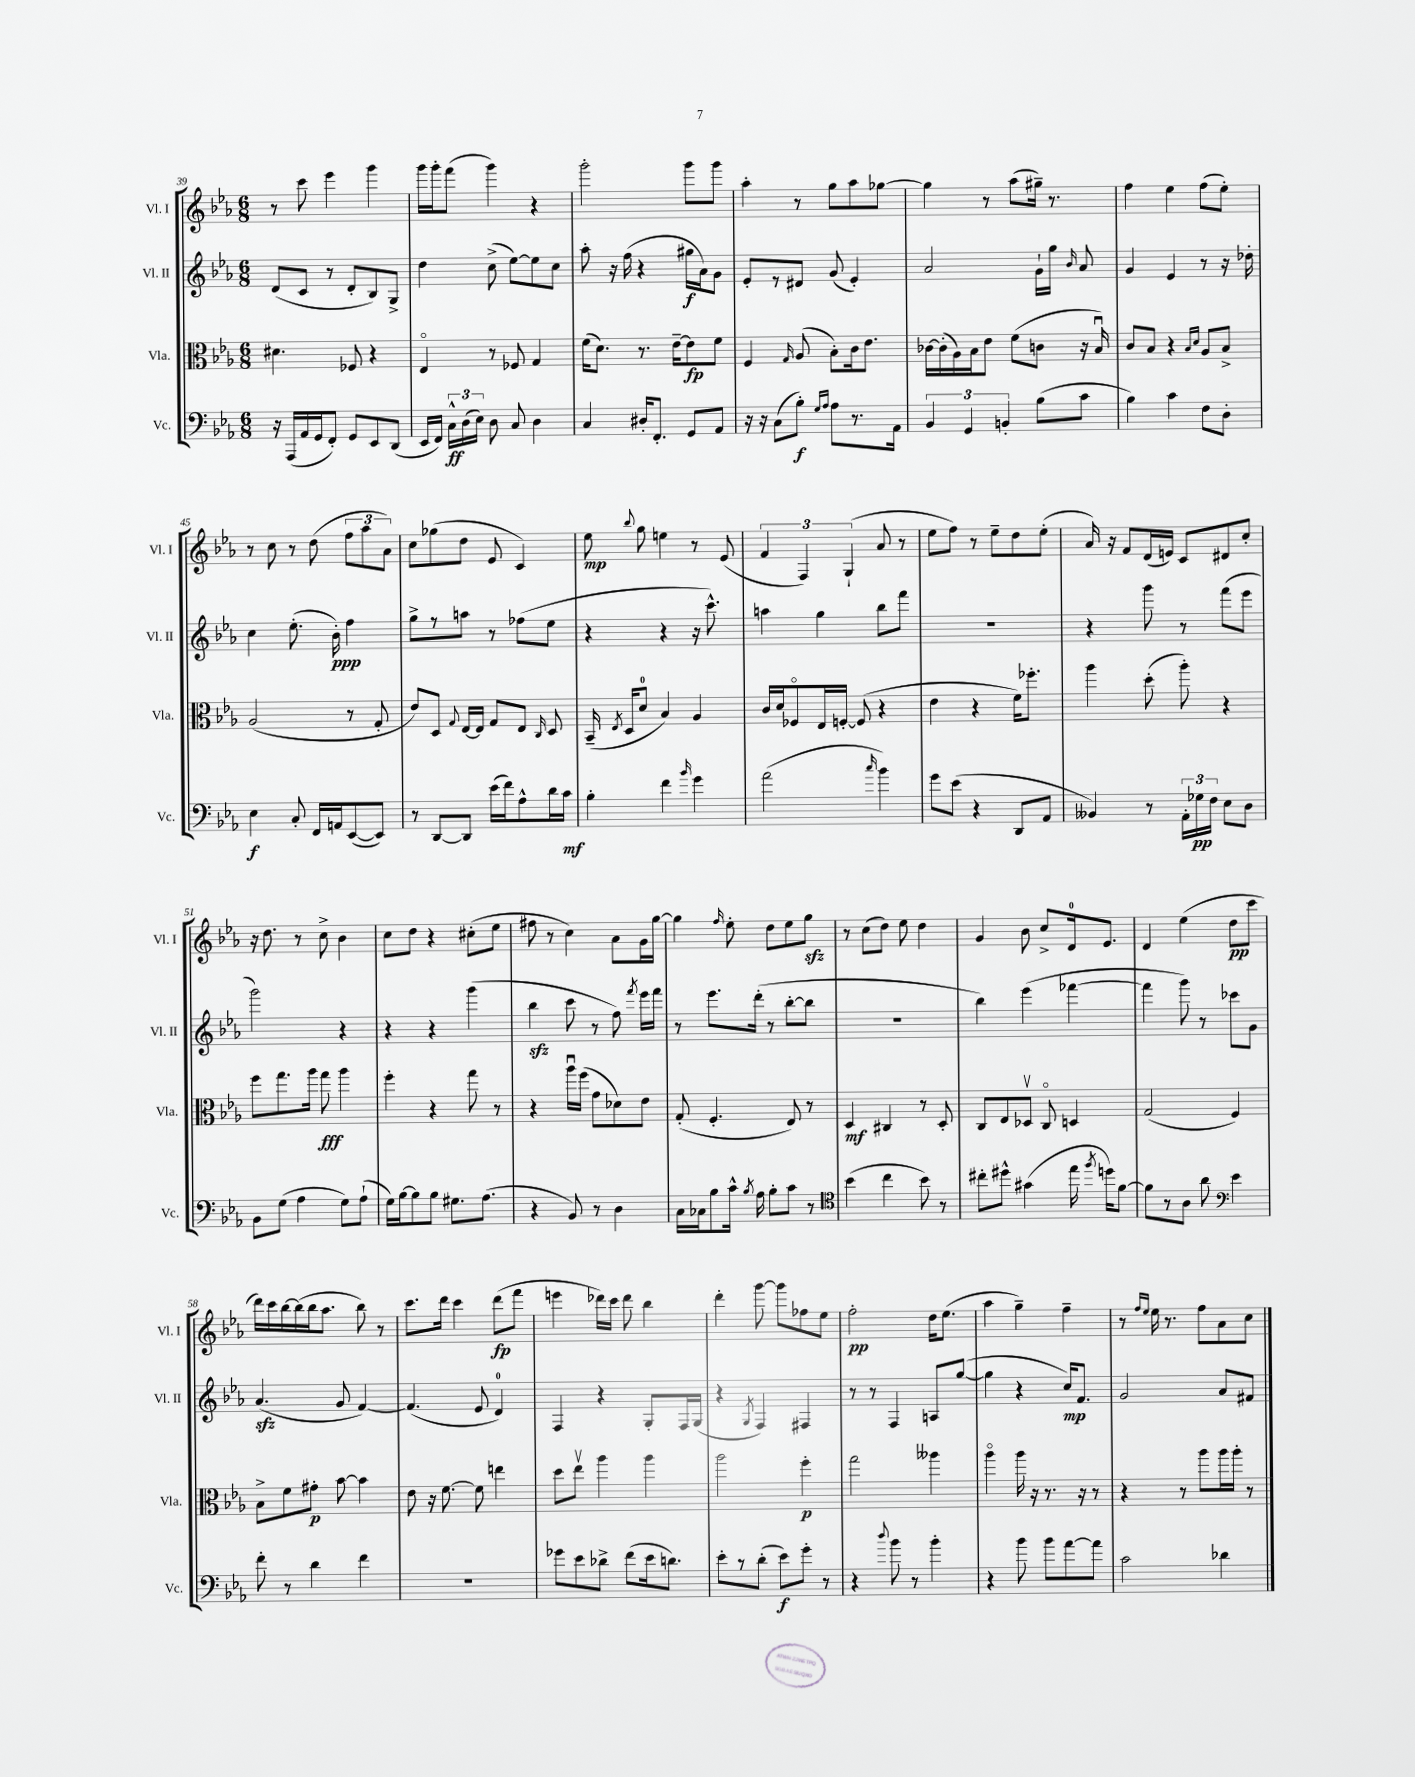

**kern	**dynam	**kern	**dynam	**kern	**dynam	**kern	**dynam
*part4	*part4	*part3	*part3	*part2	*part2	*part1	*part1
*staff4	*staff4	*staff3	*staff3	*staff2	*staff2	*staff1	*staff1
*I"Vc.	*	*I"Vla.	*	*I"Vl. II	*	*I"Vl. I	*
*I'Vc.	*	*I'Vla.	*	*I'Vl. II	*	*I'Vl. I	*
*clefF4	*	*clefC3	*	*clefG2	*	*clefG2	*
*k[b-e-a-]	*	*k[b-e-a-]	*	*k[b-e-a-]	*	*k[b-e-a-]	*
*M6/8	*	*M6/8	*	*M6/8	*	*M6/8	*
=39	=39	=39	=39	=39	=39	=39	=39
16r	.	4.d#X\	.	(8d/L	.	8r	.
(16AAA-/LL	.	.	.	.	.	.	.
16AA-/	.	.	.	8c/J	.	8ccc\	.
16GG/J	.	.	.	.	.	.	.
8FF'/J)	.	.	.	8r	.	4eee-\	.
8GG/L	.	8F-X/	.	8d'/L	.	.	.
8EE-/	.	4r	.	8B-/)	.	4ggg\	.
(8DD/J	.	.	.	8G^/J	.	.	.
=40	=40	=40	=40	=40	=40	=40	=40
16EE-/LL	.	4E-/	.	4dd\	.	16ggg\LL	.
16FF/JJ)	.	.	.	.	.	16ggg'\J	.
24C^^\LL	ff	.	.	.	.	(8fff\J	.
(24D\	.	.	.	.	.	.	.
24E-\JJ)	.	.	.	.	.	.	.
8D\	.	8r	.	(8cc^\	.	4ggg\)	.
8C/	.	8F-X/	.	[8ee-\L)	.	.	.
4D\	.	4G/	.	8ee-\]	.	4r	.
.	.	.	.	8cc\J	.	.	.
=41	=41	=41	=41	=41	=41	=41	=41
4C/	.	(16f\KL	.	8aa-'\	.	2ggg'\	.
.	.	8.d\J)	.	.	.	.	.
.	.	.	.	16r	.	.	.
.	.	.	.	(16ff\	.	.	.
16D#X'/KL	.	8.r	.	4r	.	.	.
8.FF'/J	.	.	.	.	.	.	.
.	.	[16e-~\KL	.	.	.	.	.
8GG/L	.	8e-\]	fp	16gg#X\LL	f	8ggg\L	.
.	.	.	.	16a-\J)	.	.	.
8AA-/J	.	8f\J	.	8g\J	.	8ggg\J	.
=42	=42	=42	=42	=42	=42	=42	=42
16r	.	4F/	.	8e-'/L	.	4aa-'\	.
16r	.	.	.	.	.	.	.
(8C\L	.	.	.	8r	.	.	.
.	.	16qqG/	.	.	.	.	.
8B-'\J)	f	(8A-/	.	8d#X/J	.	8r	.
16qqG/LL	.	.	.	.	.	.	.
16qqA-/JJ	.	.	.	.	.	.	.
8A-\L	.	8B-'\L)	.	(8g/	.	8gg\L	.
8.r	.	16c\k	.	4e-'/)	.	8aa-\	.
.	.	8.e-\J	.	.	.	.	.
.	.	.	.	.	.	[8gg-X\J	.
16AA-\Jk	.	.	.	.	.	.	.
=43	=43	=43	=43	=43	=43	=43	=43
6BB-/	.	[16c-X\LL	.	2a-/	.	4gg-\]	.
.	.	(16c-'\]	.	.	.	.	.
.	.	16A-\)	.	.	.	.	.
6GG/	.	.	.	.	.	.	.
.	.	16B-\J	.	.	.	.	.
.	.	8e-\J	.	.	.	8r	.
6BBn'/	.	.	.	.	.	.	.
.	.	(8f\L	.	.	.	(8aa-\L	.
(8B-\L	.	8cn\J	.	16g`\LL	.	16gg#X~\Jk)	.
.	.	.	.	16gg\JJ	.	8.r	.
.	.	.	.	16qqb-/	.	.	.
8c\J	.	16r	.	8a-/	.	.	.
.	.	16B-u/)	.	.	.	.	.
=44	=44	=44	=44	=44	=44	=44	=44
4B-\)	.	8c/L	.	4g/	.	4ff\	.
.	.	8B-/J	.	.	.	.	.
4c\	.	4r	.	4e-/	.	4ee-\	.
.	.	16qqB-/LL	.	.	.	.	.
.	.	16qqd/JJ	.	.	.	.	.
8F\L	.	8A-/L	.	8r	.	(8ff\L	.
8D'\J	.	8B-^/J	.	16r	.	8ee-'\J)	.
.	.	.	.	16dd-X'\	.	.	.
!!LO:LB:g=z
=45	=45	=45	=45	=45	=45	=45	=45
4E-\	f	(2A-/	.	4cc\	.	8r	.
.	.	.	.	.	.	8cc\	.
8C'/	.	.	.	(8.ee-'\	.	8r	.
16FF/LL	.	.	.	.	.	(8dd\	.
16AAn/J	.	.	.	16b-'\)	ppp	.	.
([8EE-/	.	8r	.	4ff\	.	12ff\L	.
.	.	.	.	.	.	12aa-\	.
8EE-/J])	.	8G'/	.	.	.	.	.
.	.	.	.	.	.	12a-\J)	.
=46	=46	=46	=46	=46	=46	=46	=46
8r	.	8e-/L)	.	8gg^\L	.	8cc\L	.
[8DD/L	.	8D/J	.	8r	.	(8gg-X\	.
.	.	8qqG/	.	.	.	.	.
8DD/J]	.	[16E-/LL	.	8aan\J	.	8dd\J	.
.	.	16E-/JJ]	.	.	.	.	.
(16e-\LL	.	8G/L	.	8r	.	8e-/	.
16f\J)	.	.	.	.	.	.	.
8A-^^\	.	8E-/J	.	(8ff-X\L	.	4c/)	.
.	.	16qqC/	.	.	.	.	.
16d\L	.	8D/	.	8ee-\J	.	.	.
16c\JJ	mf	.	.	.	.	.	.
=47	=47	=47	=47	=47	=47	=47	=47
4B-'\	.	(16BB-~/	.	4r	.	8ee-\	mp
.	.	8qE-/	.	.	.	.	.
.	.	16D/KL	.	.	.	.	.
.	.	.	.	.	.	8qqbb-/	.
.	.	8d/J	.	.	.	8gg\	.
4f\	.	4B-/)	.	4r	.	4een\	.
16qqb-/	.	.	.	.	.	.	.
4g\	.	4A-/	.	16r	.	8r	.
.	.	.	.	8.ccc^^\)	.	.	.
.	.	.	.	.	.	(8e-/	.
=48	=48	=48	=48	=48	=48	=48	=48
(2a-\	.	16c/LL	.	4aan\	.	6f/	.
.	.	16d/J	.	.	.	.	.
.	.	8F-X/	.	.	.	.	.
.	.	.	.	.	.	6F/)	.
.	.	16E-/L	.	4gg\	.	.	.
.	.	[16Fn'/JJ	.	.	.	.	.
.	.	.	.	.	.	(6G`/	.
.	.	(8F/]	.	.	.	.	.
16qqcc/	.	.	.	.	.	.	.
4b-\)	.	4r	.	8bb-\L	.	8a-/	.
.	.	.	.	8fff\J	.	8r	.
=49	=49	=49	=49	=49	=49	=49	=49
8g\L	.	4e-\	.	2.r	.	8ee-\L	.
(8e-\J	.	.	.	.	.	8ff\J)	.
4r	.	4r	.	.	.	8r	.
.	.	.	.	.	.	8ee-~\L	.
8DD/L	.	16f\KL)	.	.	.	8dd\	.
.	.	8.ff-X'\J	.	.	.	.	.
8AA-/J	.	.	.	.	.	(8ee-'\J	.
=50	=50	=50	=50	=50	=50	=50	=50
4BB--X/)	.	4aa-\	.	4r	.	16a-/)	.
.	.	.	.	.	.	16r	.
.	.	.	.	.	.	8f/L	.
8r	.	(8dd'\	.	8ggg\	.	(16d/L	.
.	.	.	.	.	.	16en/JJ)	.
24AA-'\LL	.	8aa-'\)	.	8r	.	8c/L	.
24G-X\	pp	.	.	.	.	.	.
24F\JJ	.	.	.	.	.	.	.
8E-\L	.	4r	.	(8fff\L	.	8d#X/	.
8D\J	.	.	.	8eee-\J	.	8cc'/J	.
!!LO:LB:g=z
=51	=51	=51	=51	=51	=51	=51	=51
8BB-\L	.	8ff\L	.	2ggg\)	.	16r	.
.	.	.	.	.	.	8.dd\	.
(8G\J	.	8.gg\	.	.	.	.	.
4A-\	.	.	.	.	.	8r	.
.	.	16aa-\Jk	.	.	.	.	.
.	.	8gg\	fff	.	.	8cc^\	.
8G\L)	.	4aa-\	.	4r	.	4b-\	.
(8A-`\J	.	.	.	.	.	.	.
=52	=52	=52	=52	=52	=52	=52	=52
16G\LL)	.	4ff'\	.	4r	.	8cc\L	.
[16B-\J	.	.	.	.	.	.	.
8B-\]	.	.	.	.	.	8dd\J	.
8B-\J	.	4r	.	4r	.	4r	.
8.G#X\L	.	.	.	.	.	.	.
.	.	8gg\	.	(4ggg\	.	(8cc#X'\L	.
(8.A-\J	.	.	.	.	.	.	.
.	.	8r	.	.	.	8ee-\J	.
=53	=53	=53	=53	=53	=53	=53	=53
4r	.	4r	.	4bb-zz\	.	8ff#X\	.
.	.	.	.	.	.	8r	.
8BB-/)	.	16aa-u\LL	.	8ccc\	.	4cc\)	.
.	.	(16ff\JJ	.	.	.	.	.
8r	.	8g\L	.	8r	.	.	.
4D\	.	8d-X\)	.	8ff\)	.	8a-\L	.
.	.	.	.	8qfff/	.	.	.
.	.	8e-\J	.	16eee-\LL	.	16g\L	.
.	.	.	.	16fff\JJ	.	[16gg\JJ	.
=54	=54	=54	=54	=54	=54	=54	=54
16C\LL	.	(8G'/	.	8r	.	4gg\]	.
16C-X\J	.	.	.	.	.	.	.
8B-\	.	4.F'/	.	8.eee-\L	.	.	.
.	.	.	.	.	.	16qqff/	.
16c^^\Jk	.	.	.	.	.	8ee-'\	.
8qB-/	.	.	.	.	.	.	.
16A-\	.	.	.	(16ddd'\Jk	.	.	.
8B-'\L	.	.	.	8r	.	8dd\L	.
8c\J	.	8E-/)	.	[8bb-'\L	.	8ee-\	.
8r	.	8r	.	8bb-\J]	.	8ggzz\J	.
=55	=55	=55	=55	=55	=55	=55	=55
*clefC4	*	*	*	*	*	*	*
(4b-\	.	4D/	mf	2.r	.	8r	.
.	.	.	.	.	.	(8cc\L	.
4cc\	.	4C#X/	.	.	.	8dd\J)	.
.	.	.	.	.	.	8ee-\	.
8b-\)	.	8r	.	.	.	4dd\	.
8r	.	8D'/	.	.	.	.	.
=56	=56	=56	=56	=56	=56	=56	=56
8cc#X'\L	.	8C/L	.	4bb-\)	.	4g/	.
8dd#X^^\J	.	8E-/	.	.	.	.	.
(4g#X\	.	8D-Xv/J	.	(4eee-\	.	8b-\	.
.	.	8C/	.	.	.	8cc^/L	.
16ee-\	.	4Dn/	.	[4fff-X\	.	16d/k	.
8qff/	.	.	.	.	.	.	.
16ddn\KL)	.	.	.	.	.	8.e-/J	.
[8f\J	.	.	.	.	.	.	.
=57	=57	=57	=57	=57	=57	=57	=57
8f\L]	.	(2G/	.	4fff-\]	.	4d/	.
8r	.	.	.	.	.	.	.
8A-\J	.	.	.	8ggg\)	.	(4ee-\	.
8a-\	.	.	.	8r	.	.	.
*clefF4	*	*	*	*	*	*	*
4e-\	.	4F/)	.	8ccc-X\L	.	8dd\L	pp
.	.	.	.	8g\J	.	8ccc\J	.
!!LO:LB:g=z
=58	=58	=58	=58	=58	=58	=58	=58
8f'\	.	8B-^\L	.	(4.a-zz/	.	16ddd\LL)	.
.	.	.	.	.	.	16ccc\	.
8r	.	8f\	.	.	.	[16bb-\	.
.	.	.	.	.	.	(16bb-\]	.
4d\	.	8g#X'\J	p	.	.	16bb-\J	.
.	.	.	.	.	.	8.aa-\J	.
.	.	[8b-\	.	8g/	.	.	.
4f\	.	4b-\]	.	[4f/)	.	8bb-\)	.
.	.	.	.	.	.	8r	.
=59	=59	=59	=59	=59	=59	=59	=59
2.r	.	8e-\	.	(4.f/]	.	8.ccc\L	.
.	.	16r	.	.	.	.	.
.	.	[8.f\	.	.	.	16ddd\Jk	.
.	.	.	.	.	.	4ccc\	.
.	.	8f\]	.	8e-/	.	.	.
.	.	4een\	.	4d/)	.	(8ddd\L	fp
.	.	.	.	.	.	8fff\J	.
=60	=60	=60	=60	=60	=60	=60	=60
8g-X\L	.	8dd\L	.	4F/	.	4eeen\	.
8e-\	.	8ee-v\J	.	.	.	.	.
8d-X^\J	.	4aa-\	.	4r	.	16ddd-X\LL)	.
.	.	.	.	.	.	16ccc\JJ	.
(8f\L	.	.	.	.	.	8ddd-\	.
16e-\k	.	4aa-\	.	8G'/L	.	4bb-\	.
8.dn\J)	.	.	.	.	.	.	.
.	.	.	.	16F/L	.	.	.
.	.	.	.	(16G/JJ	.	.	.
=61	=61	=61	=61	=61	=61	=61	=61
8e-'\L	.	2aa-\	.	4r	.	4ddd'\	.
8r	.	.	.	.	.	.	.
.	.	.	.	8qG/	.	.	.
(8d'\J	.	.	.	4F/)	.	[8ggg\	.
8e-\L)	f	.	.	.	.	8ggg\L]	.
8g'\J	.	4ff'\	p	4F#X/	.	8ff-X\	.
8r	.	.	.	.	.	8ee-\J	.
=62	=62	=62	=62	=62	=62	=62	=62
4r	.	2gg\	.	8r	.	2ff'\	pp
.	.	.	.	8r	.	.	.
8qqdd/	.	.	.	.	.	.	.
8b-\	.	.	.	4F/	.	.	.
8r	.	.	.	.	.	.	.
4b-'\	.	4aa--X\	.	8An/L	.	16dd\KL	.
.	.	.	.	.	.	(8.ee-\J	.
.	.	.	.	([8gg/J	.	.	.
=63	=63	=63	=63	=63	=63	=63	=63
4r	.	4aa-\	.	4gg\]	.	4aa-\	.
8b-\	.	16aa-\	.	4r	.	4gg~\)	.
.	.	16r	.	.	.	.	.
8b-\L	.	8.r	.	.	.	.	.
[8a-\	.	.	.	16cc/KL)	mp	4ff~\	.
.	.	16r	.	8.f/J	.	.	.
8a-\J]	.	8r	.	.	.	.	.
=64	=64	=64	=64	=64	=64	=64	=64
2c\	.	4r	.	2g/	.	8r	.
.	.	.	.	.	.	16qqff/LL	.
.	.	.	.	.	.	16qqee-/JJ	.
.	.	.	.	.	.	16ee-\	.
.	.	.	.	.	.	8.r	.
.	.	8r	.	.	.	.	.
.	.	8aa-\L	.	.	.	8ff\L	.
4d-X\	.	16aa-\L	.	8a-/L	.	8a-\	.
.	.	16aa-'\JJ	.	.	.	.	.
.	.	8r	.	8f#X/J	.	8cc\J	.
==	==	==	==	==	==	==	==
*-	*-	*-	*-	*-	*-	*-	*-
